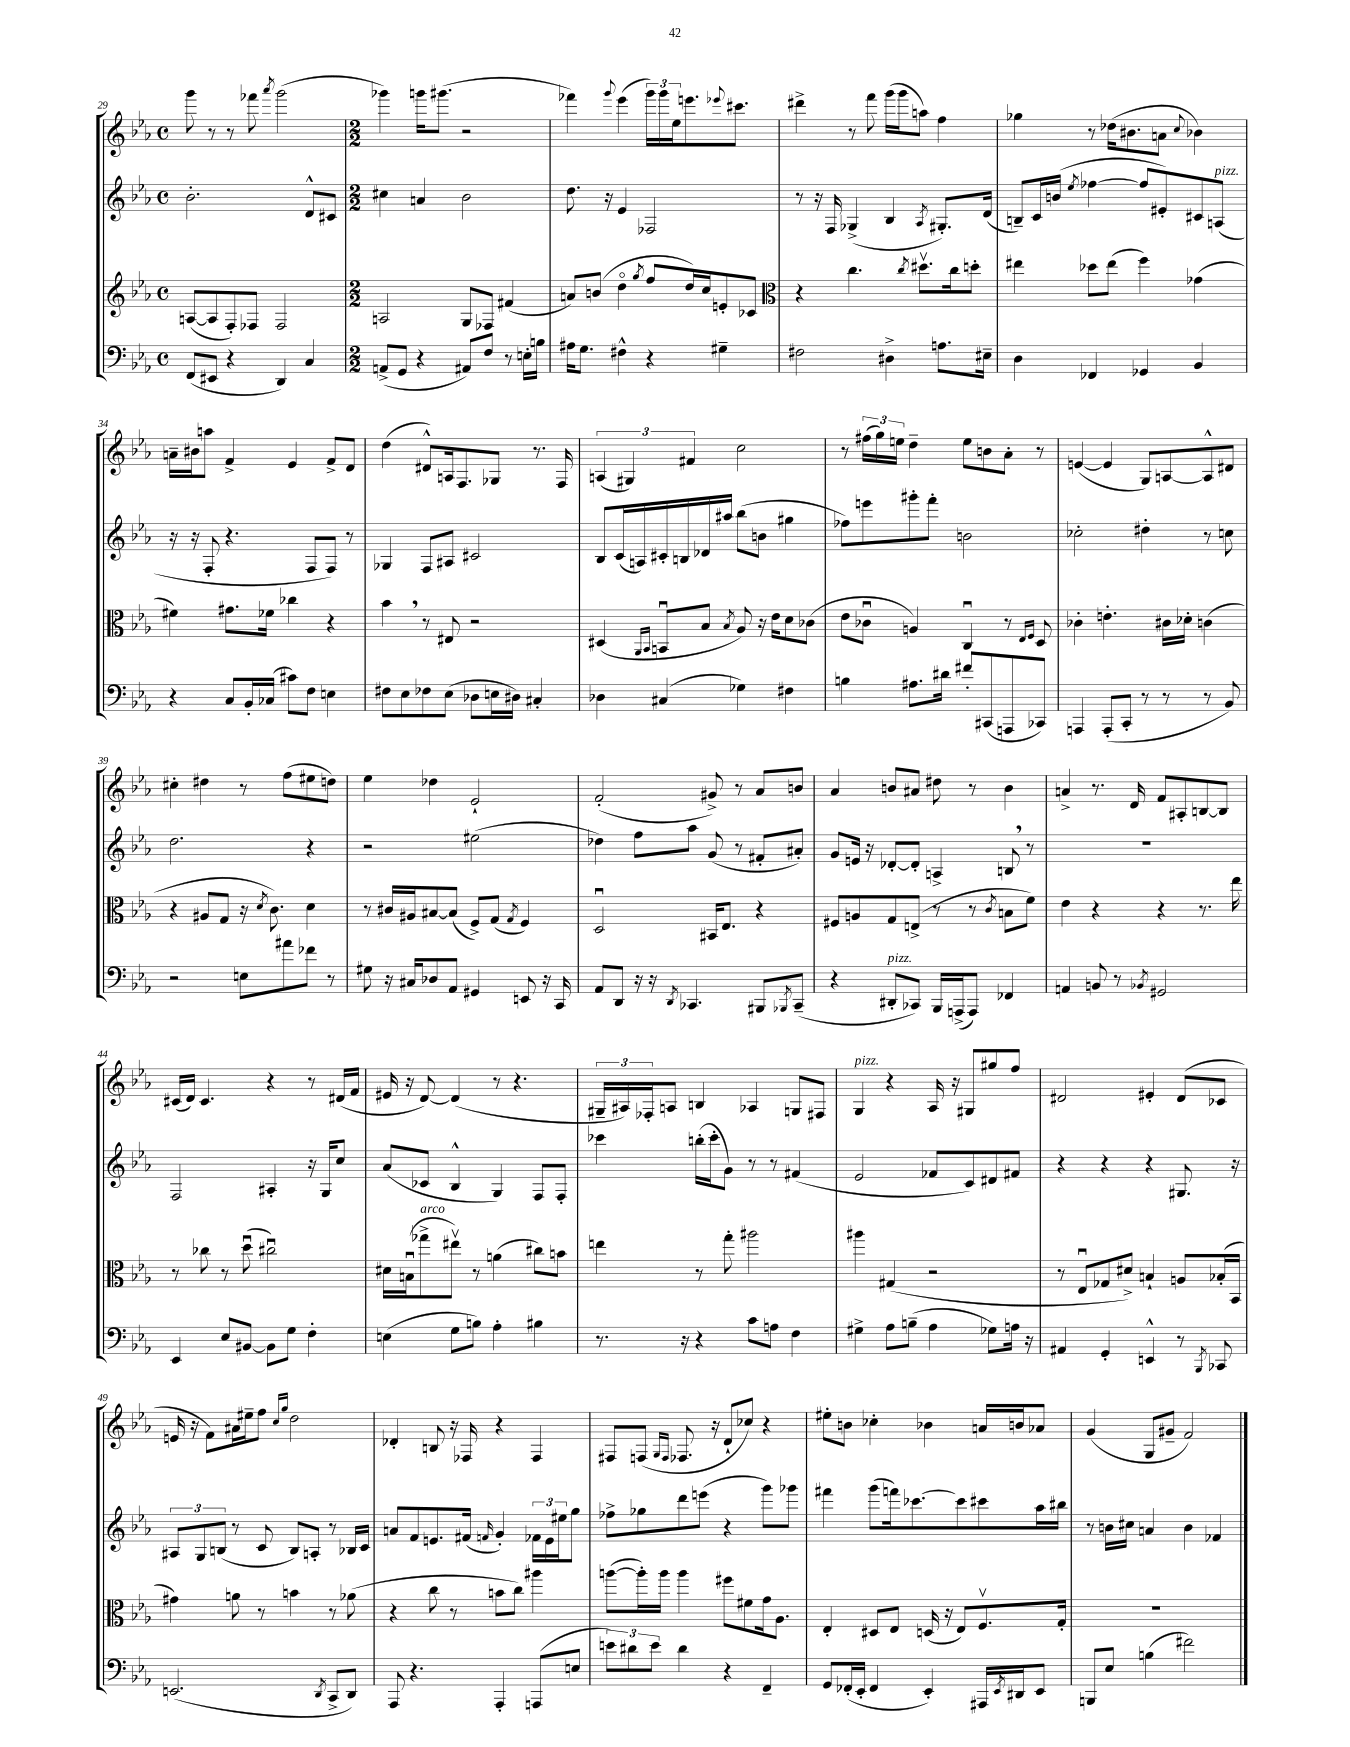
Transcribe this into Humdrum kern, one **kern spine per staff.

**kern	**kern	**kern	**kern
*staff4	*staff3	*staff2	*staff1
*clefF4	*clefG2	*clefG2	*clefG2
*k[b-e-a-]	*k[b-e-a-]	*k[b-e-a-]	*k[b-e-a-]
*M4/4	*M4/4	*M4/4	*M4/4
*met(c)	*met(c)	*met(c)	*met(c)
(8FF	([8A	2.b-'	8ggg
8EE#	8A]	.	8r
4r	8F')	.	8r
.	8F-	.	8fff-
.	.	.	8qaaa-
4DD)	2F-	.	(2ggg
4C	.	8d^^	.
.	.	8c#	.
=	=	=	=
*M2/2	*M2/2	*M2/2	*M2/2
(8AA^	2A	4cc#	4ggg-)
8GG	.	.	.
4r	.	4a	16ggg
.	.	.	(8.ggg#
8AA#)	8G	2b-	2r
8F	8F-	.	.
8r	(4f#	.	.
16E'	.	.	.
16B	.	.	.
=	=	=	=
16A#	8a)	8.dd	4fff-)
8.G	.	.	.
.	(8b	.	.
.	.	16r	.
.	.	.	8qqggg
4F#^^	4ddo	4e-	(4eee-
.	8qgg	.	.
4r	8ff	2F-	24ggg)
.	.	.	24ggg
.	.	.	24ee-
.	16dd)	.	8.eee
.	16cc	.	.
4G#~	8e'	.	.
.	.	.	8qqeee-
.	.	.	8.ccc#
.	8c-	.	.
=	=	=	=
*	*clefC3	*	*
2F#	4r	8r	4ddd#^
.	.	16r	.
.	.	16F	.
.	4.cc	(4G-^	8r
.	.	.	8fff
4D#^	.	4B-	(16ggg
.	.	.	16ggg
.	8qcc	.	.
.	8.dd#v	.	8aa)
.	.	8qA-	.
8.A	.	8.G#')	4ff
.	16cc	.	.
.	8dd'	.	.
16E#~	.	(16d	.
=	=	=	=
4D	4ee#	8B~)	4gg-
.	.	16c	.
.	.	(16b	.
.	.	8qee-	.
4FF-	8dd-	[4ff-	8r
.	(8ee#	.	(16dd-
.	.	.	8.b#
4GG-	4ff)	8ff-]	.
.	.	8e#')	8a
.	.	.	8qqcc
4BB-	(4g-	8c#	4b-)
.	.	(8A	.
=	=	=	=
4r	4f#)	16r	16a~
.	.	16r	16b#
.	.	8F'	8aa
8C	8.g#	4.r	4f^
16BB-'	.	.	.
(16C-	16f-	.	.
8c#)	4cc-	.	4e-
8F	.	8F	.
4E	4r	8F)	8f^
.	.	8r	8d
=	=	=	=
8F#	4b-	4G-	(4dd
8E-	.	.	.
8F-	8r	8F	8d#^^)
(8E-	8E#	8A#	16A
.	.	.	8.F
8D-	2r	2c#	.
16E	.	.	8G-
16D#)	.	.	.
4C#'	.	.	8.r
.	.	.	16F
=	=	=	=
4D-	(4D#	8B-	(6A
.	.	(16c	.
.	.	.	6G#)
.	.	16A)	.
.	16qqAA-	.	.
.	16qqBB-	.	.
(4C#	8BBu	16c#'	.
.	.	16B	.
.	.	.	6f#
.	8B-	16d-	.
.	.	16aa#	.
.	8qB-	.	.
4G-)	8A-)	(8bb-	2cc
.	16r	8b	.
.	16e-	.	.
4F#	8d	4gg#	.
.	(8c-	.	.
=	=	=	=
4B	8e-	8ff-)	8r
.	8c-u	8eee	(24ff#
.	.	.	24gg)
.	.	.	24ee
8.A#	4A)	8ggg#'	4dd~
.	.	8fff'	.
16d#	.	.	.
8f#'	4Cu	2b	8ee
(8CC#	.	.	8b
8AAA	8r	.	8a-'
.	16qqE-	.	.
.	16qqF	.	.
8CC-)	8D	.	8r
=	=	=	=
4AAA	4c-'	2cc-'	([4e
(8AAA'	4.e'	.	4e]
8CC'	.	.	.
8r	.	4dd#'	8G)
8r	16c#	.	[8A
.	16d-'	.	.
8r	(4c	8r	8A^^]
8BB-)	.	8cc	8d#
=	=	=	=
2r	4r	2.dd	4cc#'
.	8A#	.	4dd#
.	8G	.	.
8E	16r	.	8r
.	8qd	.	.
.	8.c)	.	.
8a#	.	.	(8ff
8f-	4d	4r	8ee#
8r	.	.	8dd)
=	=	=	=
8G#	8r	2r	4ee-
16r	16c#	.	.
16C#	16A#	.	.
8D-	[8B#	.	4dd-
8AA-	(8B#]	.	.
4GG#	8F^)	(2ee#	2e-`
.	(8G	.	.
.	8qG	.	.
8EE	4F)	.	.
16r	.	.	.
16CC	.	.	.
=	=	=	=
8AA-	2Du	4dd-)	(2f'
8DD	.	.	.
16r	.	8ff	.
16r	.	.	.
8qDD	.	.	.
4.CC-	.	8aa-	.
.	16BB#	(8g	8g#^)
.	8.E-	.	.
.	.	8r	8r
8BBB#	4r	8f#'	8a-
8qBBB-	.	.	.
(8CC-~	.	8a#')	8b
=	=	=	=
4r	8F#	8g	4a-
.	8A	16e	.
.	.	16r	.
8DD#'	8G	[8d-'	8b
8CC-)	(8E^	8d-']	8a#
16BBB-	8r	4A^	8dd#
(16AAA^	.	.	.
8AAA)	8r	.	8r
.	8qc	.	.
4FF-	8B	8B	4b
.	8f)	8r	.
=	=	=	=
4AA	4e-	1r	4a^
8BB	4r	.	8.r
8r	.	.	.
.	.	.	16d
8qBB-	.	.	.
2GG#	4r	.	8f
.	.	.	8A#'
.	8.r	.	[8B
.	.	.	8B]
.	16ee-	.	.
=	=	=	=
4EE-	8r	2F	(16c#
.	.	.	16d)
.	8cc-	.	4.c#
8E-	8r	.	.
[8BB#	(8ddu	.	.
8BB#]	2cc#u)	4A#'	4r
8G	.	.	.
4F'	.	16r	8r
.	.	16G	.
.	.	8cc	(16d#
.	.	.	16f
=	=	=	=
(4E	16d#	(8a-	16e#
.	(16Bu	.	16r
.	8gg-^	8c-	[8d)
8G	8ee#v)	4B-^^	(4d]
8B)	8r	.	.
4A-'	(4a	4G)	8r
.	.	.	4.r
4B#	8cc#)	8F	.
.	8b	8F'	.
=	=	=	=
8.r	4ee	4ccc-	24G#~
.	.	.	24A#)
.	.	.	24F-'
.	.	.	8A
16r	.	.	.
4r	8r	(16bb'	4B
.	.	16ccc-'	.
.	8gg'	8g)	.
8c	2aa#	8r	4A-
8A	.	8r	.
4F	.	(4f#	8G
.	.	.	8F#
=	=	=	=
4G#^	4aa#	2e-	4G
8A-	(4G#	.	4r
(8B~	.	.	.
4A-	2r	8f-	16A-
.	.	.	16r
.	.	8c)	8G#
8G-)	.	8d#	8gg#
16A	.	8f#	8ff
16r	.	.	.
=	=	=	=
4AA#	8r	4r	2d#
.	8E-u	.	.
4GG'	8G-	4r	.
.	8d#^)	.	.
4EE^^	4B`	4r	4e#'
8r	8A	8.G#	(8d#
8qBBB-	.	.	.
8CC-	(16B-'	.	8c-
.	16BB-	16r	.
=	=	=	=
(2.EE	4g#)	12A#	16e
.	.	.	16r
.	.	12G	.
.	.	.	8f)
.	.	(12B	.
.	8a	8r	16a#
.	.	.	16ee#~
.	8r	8c	8ff
.	.	.	16qqcc
.	.	.	16qqgg
.	4b	8B)	2dd
.	.	8A'	.
8qDD	.	.	.
8CC^	8r	8r	.
8DD)	(8a-	16B-	.
.	.	16c	.
=	=	=	=
8AAA-	4r	8a	4d-'
4.r	.	8f	.
.	8cc	8.e	8B
.	8r	.	16r
.	.	(16f#	16F-
.	.	16qqf	.
4AAA-'	8b	4g')	4r
.	8cc)	.	.
(8AAA	4aa#	24f-	4F-
.	.	24e	.
.	.	24ee#	.
8E	.	8gg	.
=	=	=	=
12e)	([8aa	8ff-^	8F#
12d#	.	.	.
.	16aa'])	8gg-	(8F
12e	.	.	.
.	16aa	.	.
.	.	.	16qqG
.	.	.	16qqF
4d#	4aa	8ddd	8.F-
.	.	(8eee	.
.	.	.	16r
4r	8ff#	4r	8d`
.	8f#	.	8cc-)
4FF~	16g	8ggg)	4r
.	8.A-	.	.
.	.	8ggg-	.
=	=	=	=
8GG	4E-'	4fff#	8ee#'
(16FF-'	.	.	8b
16EE-'	.	.	.
4FF-	8D#	(8ggg	4cc-'
.	8E-	16fff)	.
.	.	[8.ccc-	.
4EE-')	(16D	.	4b-
.	16r	.	.
.	8E-)	8ccc-]	.
16AAA#	8.Fv	8ccc#	16a
8qEE-	.	.	.
16DD#	.	.	16b
8EE-	.	16aa-	8a-
.	16G'	16bb#	.
=	=	=	=
8BBB	1r	8r	(4g
8E-	.	16b	.
.	.	16cc#	.
(4B	.	4a	8G
.	.	.	8g#~
2f#)	.	4b	2f)
.	.	4f-	.
==	==	==	==
*-	*-	*-	*-
